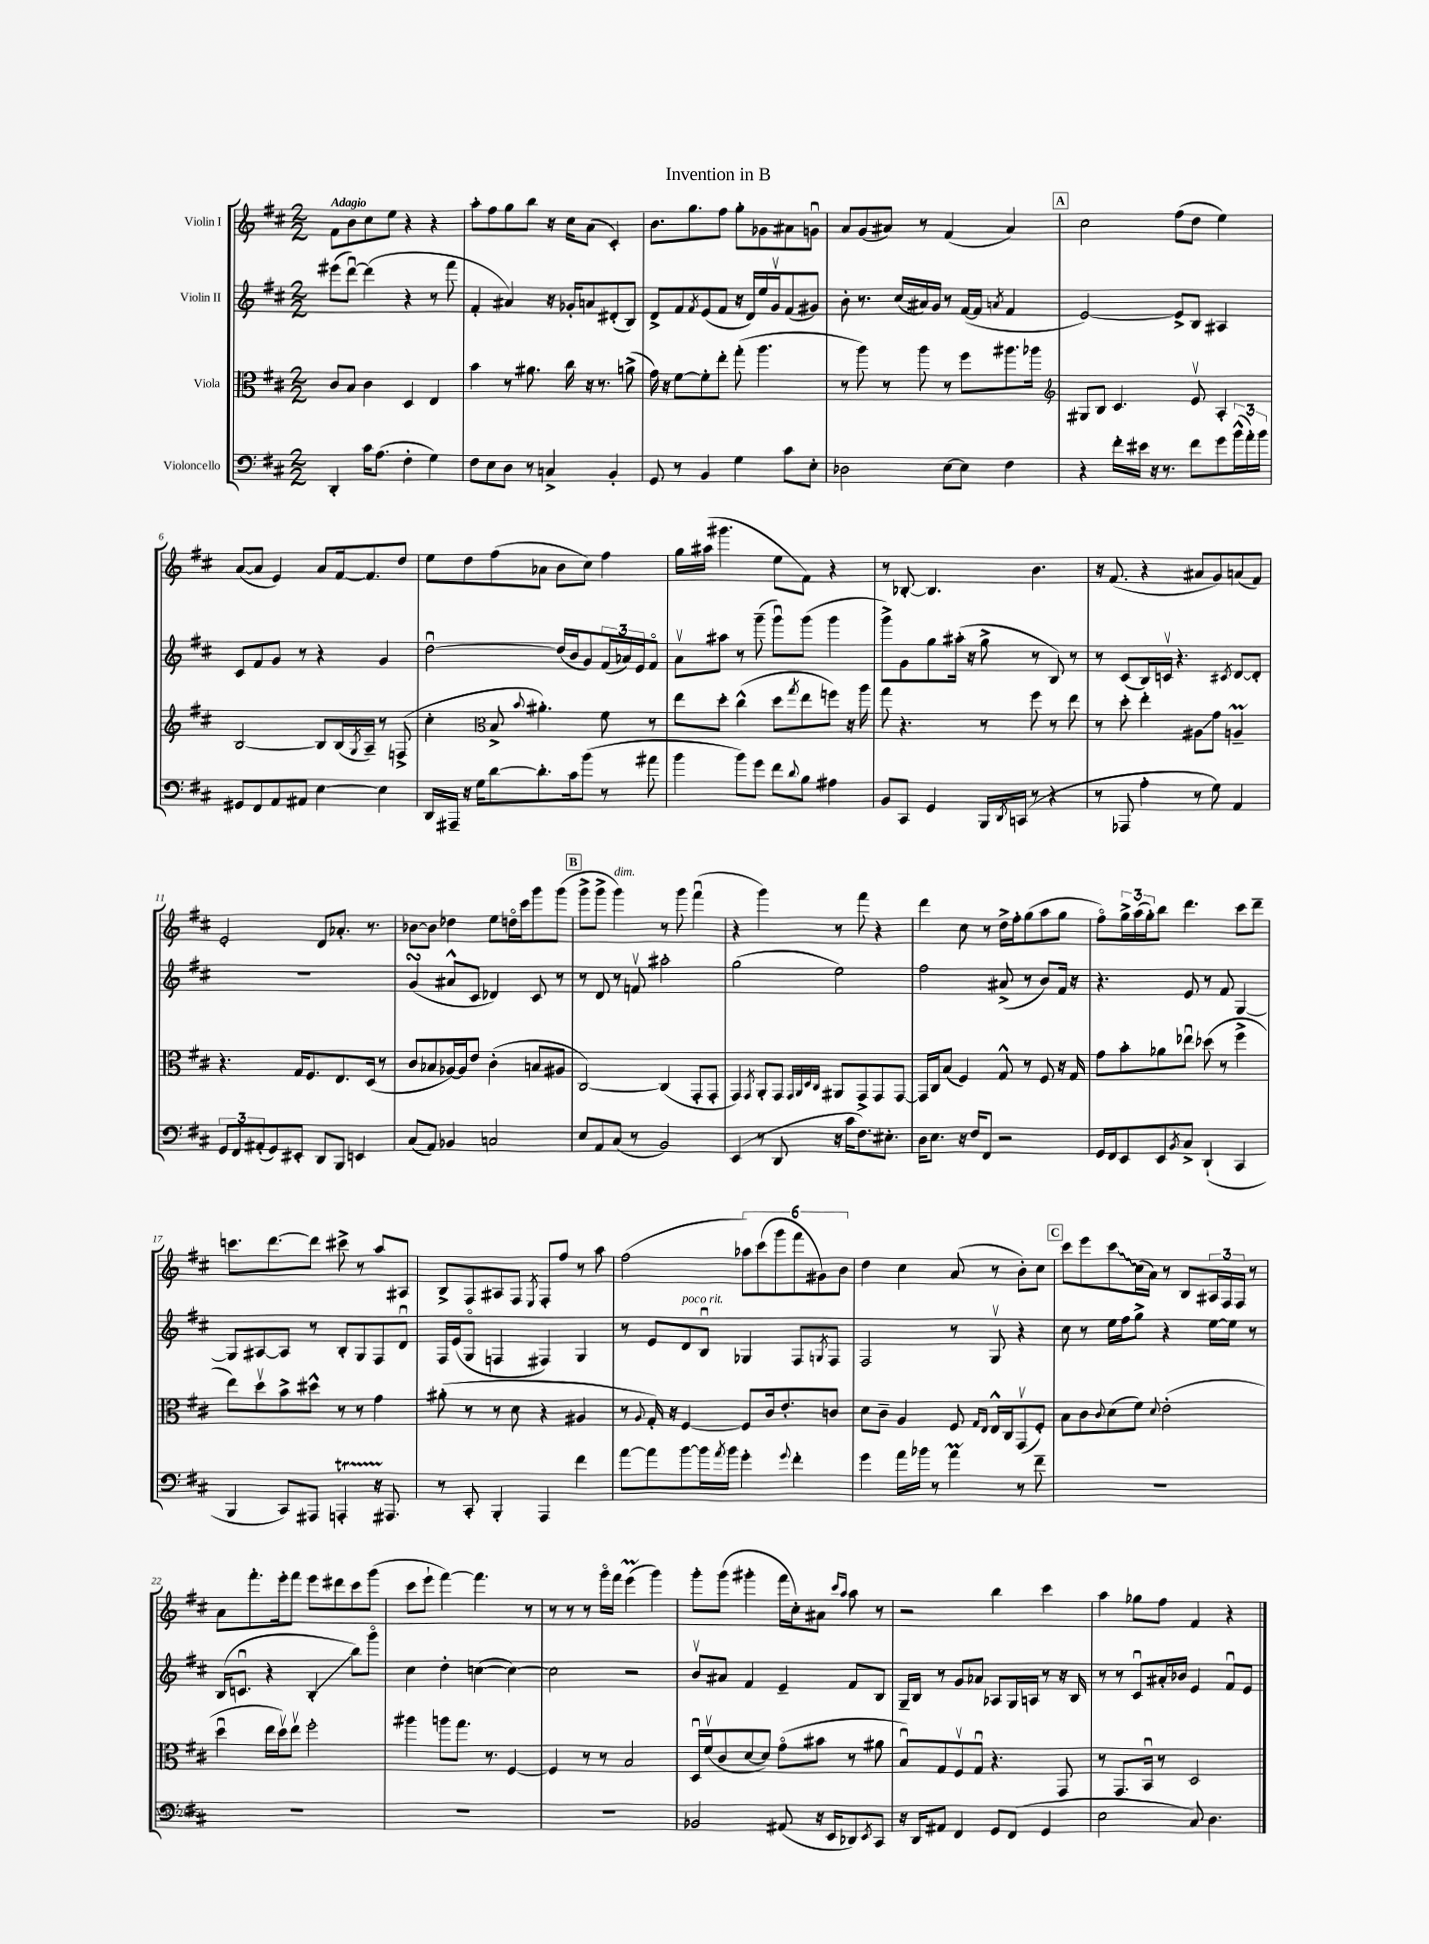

**kern	**kern	**kern	**kern
*staff4	*staff3	*staff2	*staff1
*clefF4	*clefC3	*clefG2	*clefG2
*k[f#c#]	*k[f#c#]	*k[f#c#]	*k[f#c#]
*M2/2	*M2/2	*M2/2	*M2/2
4DD'	8c#	(8eee#	8f#
.	8B	[8dddu)	8b
16c#	4c#	(4ddd]	8cc#
(8.A	.	.	.
.	.	.	8ee
4F#'	4D	4r	4r
4G)	4E	8r	4r
.	.	8fff#	.
=	=	=	=
8F#	4b	4f#'	8aa'
8E	.	.	8ff#
8D	8r	4a#)	8gg
8r	8.a#	.	8bb
4C^	.	16r	16r
.	16cc#	16g-'	16cc#
.	16r	8a	(8a
.	8.r	.	.
4BB'	.	(8d#'	4c#')
.	(8a^	8B)	.
=	=	=	=
8GG	16g)	8d^	8.b
.	16r	.	.
8r	[8f#	8f#	.
.	.	.	8.gg
.	.	8qf#	.
4BB	8f#']	(8e	.
.	8ee'	8f#	8ff#
4G	(8gg'	16r	8gg'
.	.	16d)	.
.	4.aa	16ee	8g-
.	.	16gv	.
8c#	.	(8f#	8a#
8E'	.	8g#)	8gu
=	=	=	=
2D-	8r	8b'	8a
.	8aa)	8.r	(8g
.	8r	.	8a#)
.	.	(16cc#	.
.	8aa	16a#)	8r
.	.	16g	.
[8E	8r	8r	(4f#
8E]	8ff#	([16f#	.
.	.	16f#]	.
.	.	8qa	.
4F#	8.aa#	4f#	4a#)
.	16aa-	.	.
=	=	=	=
*	*clefG2	*	*
4r	8G#	[2e)	2cc#
.	8B	.	.
16f#'	4.c#	.	.
16e#	.	.	.
16r	.	.	.
8.r	.	.	.
.	.	8e^]	(8ff#
8f#	8ev	8B	8dd
8g	4A'	4A#	4ee)
(24b^^	.	.	.
24a')	.	.	.
24b	.	.	.
=	=	=	=
8GG#	[2B	8c#	([8a
8FF#	.	8f#	8a]
8AA	.	8g	4e)
8AA#	.	8r	.
[4E	8B]	4r	8a
.	(16B	.	[16f#
.	8qG	.	.
.	16A~)	.	8.f#]
4E]	8r	4g	.
.	(8F^	.	8dd
=	=	=	=
16DD	4cc#'	[2ddu	8ee
16AAA#~	.	.	.
16r	.	.	8dd
16G	.	.	.
*	*clefC3	*	*
[8d	8B^	.	(8ff#
.	8qqb	.	.
8.d']	4.a#')	.	8a-
.	.	(16dd]	8b
16c#	.	16b	.
(8b	.	8g)	8cc#)
8r	8f#	(24f#	4ff#
.	.	24a-)	.
.	.	24e	.
8a#	8r	8f#o	.
=	=	=	=
4b	8ee	8av	16gg
.	.	.	(16aa#
.	8dd'	8aa#	4.ggg#
8b)	(4cc#^^	8r	.
8g	.	(8ggg~	.
8f#	8dd	8gggu)	8ee
8qqd	8qgg	.	.
8B	8ee	(8ggg	8f#)
4A#	8ff)	4ggg	4r
.	16r	.	.
.	16aa	.	.
=	=	=	=
8BB	8gg	8ggg^)	8r
8CC#	4.r	8g	[8B-'
4GG	.	8gg	4.B-]
.	.	(16aa#'	.
.	.	16r	.
16BBB	8r	8gg^	.
8qDD	.	.	.
(16CC	.	.	.
8r	8ff#	8r	4.b
4r	8r	8B)	.
.	8ee	8r	.
=	=	=	=
8r	8r	8r	16r
.	.	.	(8.f#
8AAA-	8dd'	(8c#	.
4A'	4ee'	16B)	4r
.	.	16cv	.
.	.	4.r	.
8r	8A#	.	8a#
8G)	8g	.	8g)
.	.	8qc#	.
4AA	4A~	[8d	(8a
.	.	8d']	8f#)
=	=	=	=
12GG	4.r	1r	2e'
12FF#	.	.	.
(12AA#'	.	.	.
8GG)	.	.	.
8EE#'	16G	.	.
.	8.F#	.	.
8DD	.	.	8d
8BBB	8.E	.	8.a-'
4EE	.	.	.
.	(16D	.	8.r
.	8r	.	.
=	=	=	=
(8C#	8c#	(4g	[8b-
8AA)	8B-	.	8b-]
4BB-	[16A-)	8a#^^	4dd-
.	16A-]	.	.
.	8e	8c#	.
2C	(4c#'	4d-)	8ee
.	.	.	16ddo
.	.	.	16ccc#
.	8B	8c#	8ggg
.	8A#	8r	(8ggg
=	=	=	=
8E	[2C#)	8r	8ggg^
8AA	.	8d	8ggg^
(8C#	.	8r	4ggg)
8r	.	8fv	.
2BB)	(4C#]	2aa#'	8r
.	.	.	8ggg
.	8GG'	.	(4fff#u
.	8GG'	.	.
=	=	=	=
(4EE	4GG)	(2gg	4r
.	8qGG	.	.
8r	8AA'	.	4ggg)
8DD	8GG	.	.
.	32qqGG	.	.
.	32qqAA	.	.
.	32qqD	.	.
.	32qqC#	.	.
16r	8AA#	2ee)	8r
16c#	.	.	.
8.F#)	8GG^	.	8fff#
.	8GG	.	4r
8.E#'	.	.	.
.	[8GG	.	.
=	=	=	=
16D	16GG]	2ff#	4ddd
8.E	16C#	.	.
.	(8B	.	.
16r	4F#)	.	8cc#
16F#	.	.	.
8FF#	.	.	8r
2r	8G^^	(8a#^	16dd^
.	.	.	16ff#'
.	8r	8r	(8gg
.	8F#	8b)	8aa
.	16r	16f#	8gg
.	16G	16r	.
=	=	=	=
16GG	8g	4.r	8ff#o)
16FF#	.	.	.
8EE	8b'	.	24gg^
.	.	.	(24aa
.	.	.	24gg')
8EE	8a-	.	8bb
8qBB	.	.	.
8C#^	8ee-u	8e	4.ddd
(4DD`	(8dd-	8r	.
.	8r	8f#	.
4CC#	4ff#^	[4G	8ccc#
.	.	.	8ddd~
=	=	=	=
4BBB	8ee)	8G]	8.ccc
.	8ddv	[8A#	.
.	.	.	[8.ddd
8CC#)	8b^	8A#]	.
8AAA#	8dd#^^	8r	8ddd]
4AAA'	8r	8B'	8ccc#^
.	8r	8G	8r
16r	4g	8F#	8aa
8.AAA#	.	.	.
.	.	8du	8A#
=	=	=	=
8r	(8a#'	16F#	8B^
.	.	(16e	.
8CC#'	8r	8Go	8F#
4BBB'	8r	4F	8A#
.	8d	.	8F#
.	.	.	8qE
4AAA	4r	4F#)	8F#'
.	.	.	8ff#
4f#	4A#	4G	8r
.	.	.	8aa
=	=	=	=
[8a	8r	8r	(2ff#
.	8qqA	.	.
8a]	16G')	8e	.
.	16r	.	.
[8b	[4F#	8d	.
16b]	.	8Bu	.
8qa	.	.	.
16b	.	.	.
4g'	8F#]	4G-	12aa-)
.	.	.	(12ccc#
.	16c#	.	.
.	.	.	12ggg
.	8.e'	.	.
8qqg	.	.	.
4f#'	.	8F#	12fff#
.	.	.	12g#)
.	.	8qG	.
.	8c	8F#	.
.	.	.	12b
=	=	=	=
4g	8d	2F#	4dd
.	8c#~	.	.
16a	4A	.	4cc#
16b-	.	.	.
8r	.	.	.
4a	8F#	8r	(8a
.	16qqG	.	.
.	16qqE	.	.
.	16E^^	8Gv	8r
.	16C#	.	.
8r	(8GGv	4r	8b')
8f#~	8F#')	.	8cc#
=	=	=	=
1r	8B	8cc#	8ccc#
.	8c#	8r	8eee
.	8qqc#	.	.
.	(8d	16ee	8ccc#
.	.	16ff#	.
.	8f#)	8gg^	(16cc#
.	.	.	16a)
.	8qqd	.	.
.	(2e'	4r	8r
.	.	.	8B
.	.	[16ee	24A#
.	.	.	24F#
.	.	16ee]	.
.	.	.	24F#
.	.	8r	8r
=	=	=	=
1r	4ddu	(16B	8a
.	.	8.cu	.
.	.	.	8.fff#'
.	16ee	4r	.
.	16ddv)	.	16eee'
.	8eev	.	8fff#
.	2ff#'	4B'	8eee
.	.	.	8ddd#
.	.	8bb)	8ccc#
.	.	8gggo	(8ggg
=	=	=	=
1r	4aa#	4cc#	8ccc#
.	.	.	8eee`
.	8aa	4dd'	[4fff#)
.	8.gg	.	.
.	.	([4cc	4.fff#]
.	8.r	.	.
.	[4F#	4cc_)	.
.	.	.	8r
=	=	=	=
1r	4F#]	2cc]	8r
.	.	.	8r
.	8r	.	8r
.	8r	.	16gggo
.	.	.	16fff#
.	2B	2r	(4eee
.	.	.	4ggg)
=	=	=	=
2BB-	16Du	8bv	8ggg'
.	(16f#v	.	.
.	8c#	8a#	(8ggg
.	[8d	4f#	4ggg#'
.	8d])	.	.
(8AA#	(8go	4e~	16fff#
.	.	.	16cc#')
16r	8b#	.	8a#
16EE	.	.	.
.	.	.	16qqccc#
.	.	.	16qqaa
8DD-)	8r	8f#	8aa
8qEE	.	.	.
8CC#	8a#	8B	8r
=	=	=	=
16r	8Bu)	16G~	2r
16DD	.	16B	.
8AA#	8G	8r	.
4FF#	8F#v	8g	.
.	8Gu	8a-	.
8GG	4.r	8A-	4bb
(8FF#	.	16G	.
.	.	16A	.
4GG	.	8r	4ccc#
.	8GG	16r	.
.	.	16B	.
=	=	=	=
2E	8r	8r	4aa
.	8.GG	8r	.
.	.	8c#u	8gg-
.	16BBu	.	.
.	8r	16a#'	8ff#
.	.	16b-	.
8C#)	2D	4e	4f#
4.D	.	.	.
.	.	8f#u	4r
.	.	8e	.
==	==	==	==
*-	*-	*-	*-
